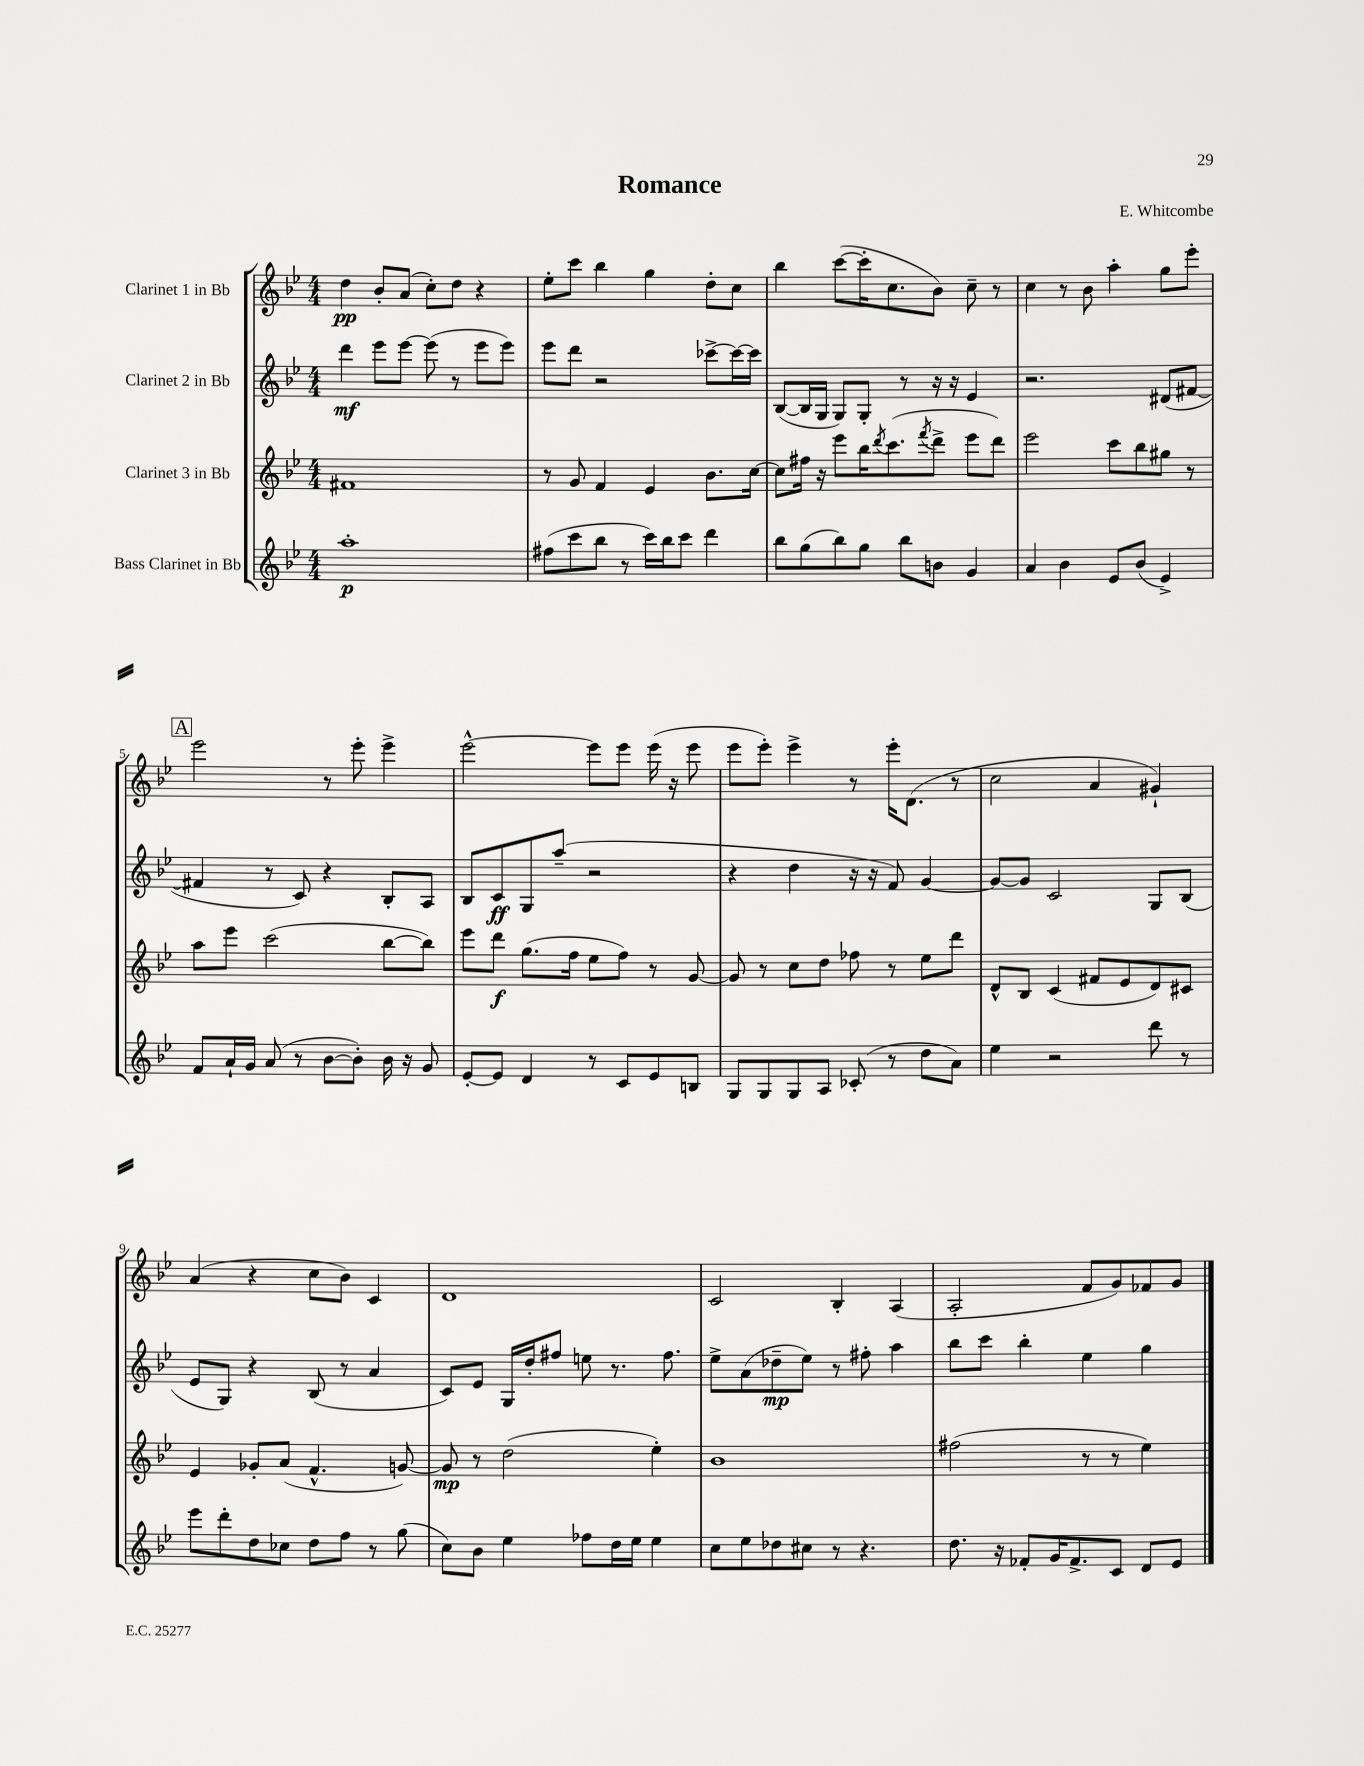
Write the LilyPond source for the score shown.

\header { title = "Romance" composer = "E. Whitcombe" }
<<
\new StaffGroup <<
\new Staff = "s0" \with { instrumentName = "Clarinet 1 in Bb" } {
    \clef treble \key bes \major \numericTimeSignature \time 4/4
    d''4\pp bes'8-. a'8( c''8-.) d''8 r4 |
    ees''8-. c'''8 bes''4 g''4 d''8-. c''8 |
    bes''4 c'''8~( c'''16-. c''8. bes'8) c''8-- r8 |
    c''4 r8 bes'8 a''4-. g''8 ees'''8-. |
    \mark \markup { \box "A" } ees'''2 r8 ees'''8-. ees'''4-> |
    ees'''2~-^ ees'''8 ees'''8 ees'''16( r16 ees'''8 |
    ees'''8 ees'''8-.) ees'''4-> r8 ees'''16-. d'8.( r8 |
    c''2 a'4 gis'4-!) |
    a'4( r4 c''8 bes'8) c'4 |
    d'1 |
    c'2 bes4-. a4( |
    a2-. f'8 g'8) fes'8 g'8 \bar "|." |
}
\new Staff = "s1" \with { instrumentName = "Clarinet 2 in Bb" } {
    \clef treble \key bes \major \numericTimeSignature \time 4/4
    d'''4\mf ees'''8 ees'''8~ ees'''8( r8 ees'''8 ees'''8) |
    ees'''8 d'''8 r2 ces'''8~-> ces'''16~ ces'''16 |
    bes8~( bes16 g16 g8) g8-. r8 r16 r16 ees'4 |
    r2. dis'8( fis'8~ |
    \mark \markup { \box "A" } fis'4 r8 c'8) r4 bes8-. a8 |
    bes8 c'8\ff g8 a''8--( r2 |
    r4 d''4 r16 r16 f'8) g'4~ |
    g'8~ g'8 c'2 g8 bes8( |
    ees'8 g8) r4 bes8( r8 a'4 |
    c'8) ees'8 g16 d''16-. fis''8 e''8 r8. fis''8. |
    ees''8-> a'8( des''8--\mp ees''8) r8 fis''8-. a''4 |
    bes''8 c'''8 bes''4-. ees''4 g''4 \bar "|." |
}
\new Staff = "s2" \with { instrumentName = "Clarinet 3 in Bb" } {
    \clef treble \key bes \major \numericTimeSignature \time 4/4
    fis'1 |
    r8 g'8 f'4 ees'4 bes'8. c''16~ |
    c''8 fis''16 r16 ees'''8 bes''16 \acciaccatura { d'''8 } c'''8.( \acciaccatura { f'''8 } d'''8-> ees'''8 d'''8) |
    ees'''2 c'''8 bes''8 gis''8 r8 |
    \mark \markup { \box "A" } a''8 ees'''8 c'''2( bes''8~ bes''8) |
    ees'''8 d'''8\f g''8.( f''16 ees''8 f''8) r8 g'8~ |
    g'8 r8 c''8 d''8 fes''8 r8 ees''8 d'''8 |
    d'8-^ bes8 c'4( fis'8 ees'8 d'8) cis'8 |
    ees'4 ges'8-. a'8( f'4.-^ g'8~) |
    g'8\mp r8 d''2( ees''4-.) |
    bes'1 |
    fis''2( r8 r8 ees''4) \bar "|." |
}
\new Staff = "s3" \with { instrumentName = "Bass Clarinet in Bb" } {
    \clef treble \key bes \major \numericTimeSignature \time 4/4
    a''1-.\p |
    fis''8( c'''8 bes''8 r8 c'''16) bes''16 c'''8 d'''4 |
    bes''8 g''8( bes''8) g''8 bes''8 b'8 g'4 |
    a'4 bes'4 ees'8 bes'8( ees'4->) |
    \mark \markup { \box "A" } f'8 a'16-! g'16 a'8( r8 bes'8~ bes'8-.) bes'16 r16 g'8 |
    ees'8~-. ees'8 d'4 r8 c'8 ees'8 b8 |
    g8 g8 g8 a8 ces'8-.( r8 d''8 a'8) |
    ees''4 r2 d'''8 r8 |
    ees'''8 d'''8-. d''8 ces''8 d''8 f''8 r8 g''8( |
    c''8) bes'8 ees''4 fes''8 d''16 ees''16 ees''4 |
    c''8 ees''8 des''8 cis''8 r8 r4. |
    d''8. r16 fes'8-. g'16 fes'8.-> c'8 d'8 ees'8 \bar "|." |
}
>>
>>
